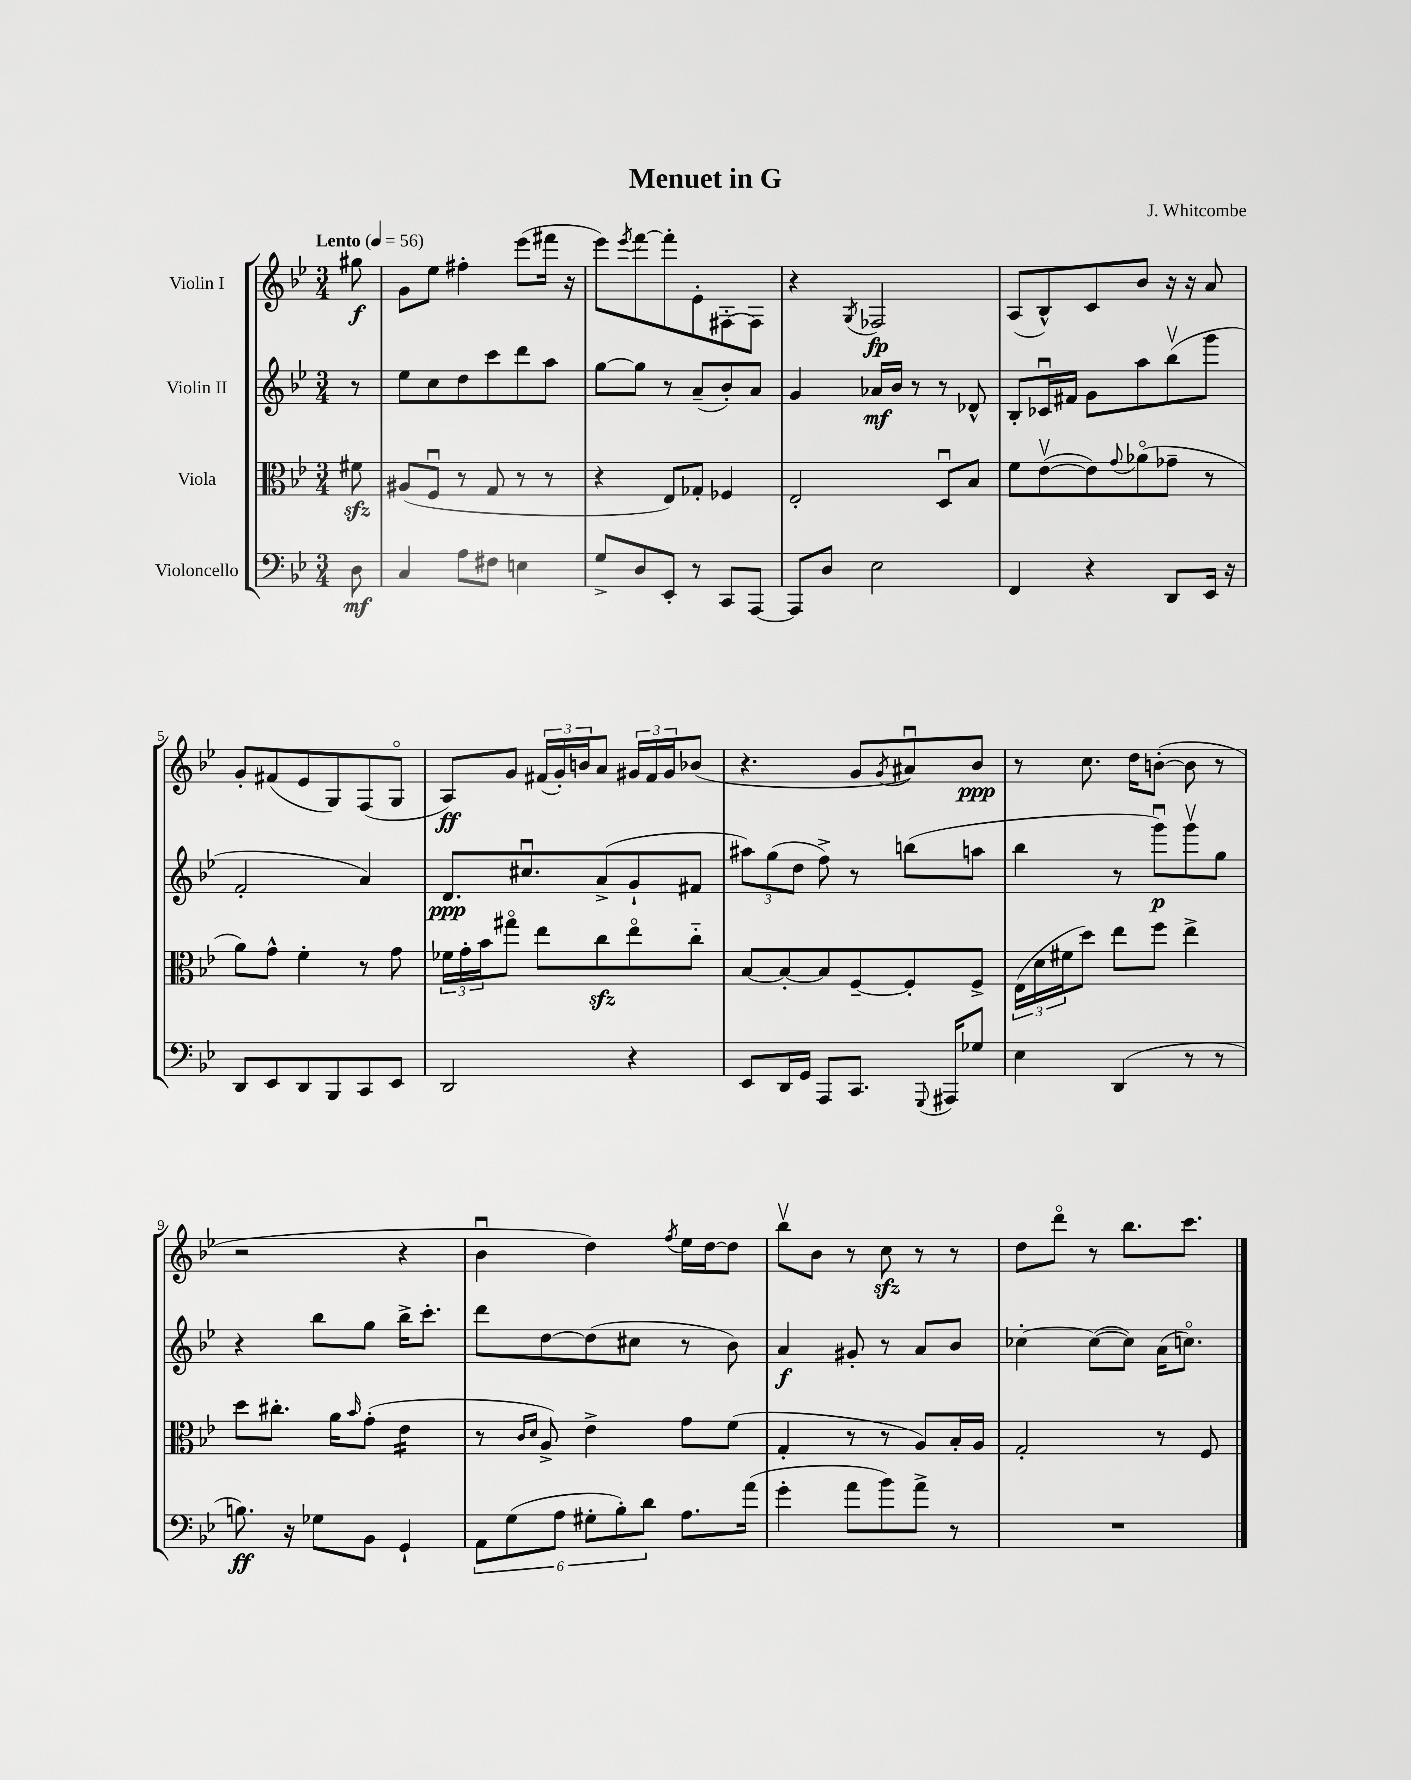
\header { title = "Menuet in G" composer = "J. Whitcombe" }
<<
\new StaffGroup <<
\new Staff = "s0" \with { instrumentName = "Violin I" } {
    \clef treble \key bes \major \numericTimeSignature \time 3/4 \partial 8 \tempo "Lento" 4 = 56
    gis''8\f |
    g'8 ees''8 fis''4-. ees'''8( fis'''16 r16 |
    ees'''8) \acciaccatura { ees'''8 } f'''8~ f'''8-. ees'8-. fis8~-. fis8 |
    r4 \acciaccatura { g8 } fes2\fp |
    a8( bes8-^) c'8 bes'8 r16 r16 a'8 |
    g'8-. fis'8( ees'8 g8) f8( g8\flageolet |
    a8\ff) g'8 \tuplet 3/2 { fis'16( g'16-.) b'16 } a'8 \tuplet 3/2 { gis'16 fis'16 gis'16 } bes'8( |
    r4. g'8 \acciaccatura { g'8 } ais'8\downbow) bes'8\ppp |
    r8 c''8. d''16 b'8~-.( b'8 r8 |
    r2 r4 |
    bes'4\downbow d''4) \acciaccatura { f''8 } ees''16 d''16~ d''8 |
    bes''8\upbow bes'8 r8 c''8\sfz r8 r8 |
    d''8 d'''8\flageolet r8 bes''8. c'''8. \bar "|." |
}
\new Staff = "s1" \with { instrumentName = "Violin II" } {
    \clef treble \key bes \major \numericTimeSignature \time 3/4 \partial 8
    r8 |
    ees''8 c''8 d''8 c'''8 d'''8 a''8 |
    g''8~ g''8 r8 a'8--( bes'8-.) a'8 |
    g'4 aes'16\mf bes'16 r8 r8 des'8-^ |
    bes8-. ces'16\downbow fis'16 g'8 a''8 bes''8\upbow( g'''8 |
    f'2-. a'4) |
    d'8.\ppp cis''8.\downbow a'8->( g'8-! fis'8 |
    \tuplet 3/2 { ais''8) g''8( d''8 } f''8->) r8 b''8( a''8 |
    bes''4 r8 g'''8\downbow\p) g'''8\upbow g''8 |
    r4 bes''8 g''8 bes''16-> c'''8.-. |
    d'''8 d''8~ d''8( cis''8 r8 bes'8) |
    a'4\f gis'8-. r8 a'8 bes'8 |
    ces''4~-. ces''8~( ces''8) a'16( c''8.\flageolet) \bar "|." |
}
\new Staff = "s2" \with { instrumentName = "Viola" } {
    \clef alto \key bes \major \numericTimeSignature \time 3/4 \partial 8
    fis'8\sfz |
    ais8( f8\downbow r8 g8 r8 r8 |
    r4 ees8) ges8-. fes4 |
    ees2-. d8\downbow bes8 |
    f'8 ees'8~\upbow( ees'8) \appoggiatura { g'8 } aes'8\flageolet( ges'8-- r8 |
    a'8) g'8-^ f'4-. r8 g'8 |
    \tuplet 3/2 { fes'16 g'16-. bes'16 } gis''8\flageolet ees''8 c''8\sfz ees''8\flageolet c''8-_ |
    bes8~ bes8~-. bes8 f8~-- f8-. f8-> |
    \tuplet 3/2 { ees16( d'16 fis'16 } d''8) ees''8 f''8 ees''4-> |
    d''8 cis''8.-. a'16 \grace { bes'16 } g'8-.( ees'4:16 |
    r8 \grace { c'16 d'16 } a8->) ees'4-> g'8 f'8( |
    g4-. r8 r8 a8) bes16-. a16 |
    g2-. r8 f8 \bar "|." |
}
\new Staff = "s3" \with { instrumentName = "Violoncello" } {
    \clef bass \key bes \major \numericTimeSignature \time 3/4 \partial 8
    d8\mf |
    c4 a8 fis8 e4 |
    g8-> d8 ees,8-. r8 c,8 a,,8~ |
    a,,8 d8 ees2 |
    f,4 r4 d,8 ees,16 r16 |
    d,8 ees,8 d,8 bes,,8 c,8 ees,8 |
    d,2 r4 |
    ees,8 d,16 g,16 a,,8 c,8. \appoggiatura { g,,8 } ais,,16 ges8 |
    ees4 d,4( r8 r8 |
    b8.\ff) r16 ges8 bes,8 g,4-! |
    \tuplet 6/4 { a,8 g8( a8 gis8-. bes8-.) d'8 } a8. a'16( |
    g'4-. a'8 bes'8) a'8-> r8 |
    R2. \bar "|." |
}
>>
>>
